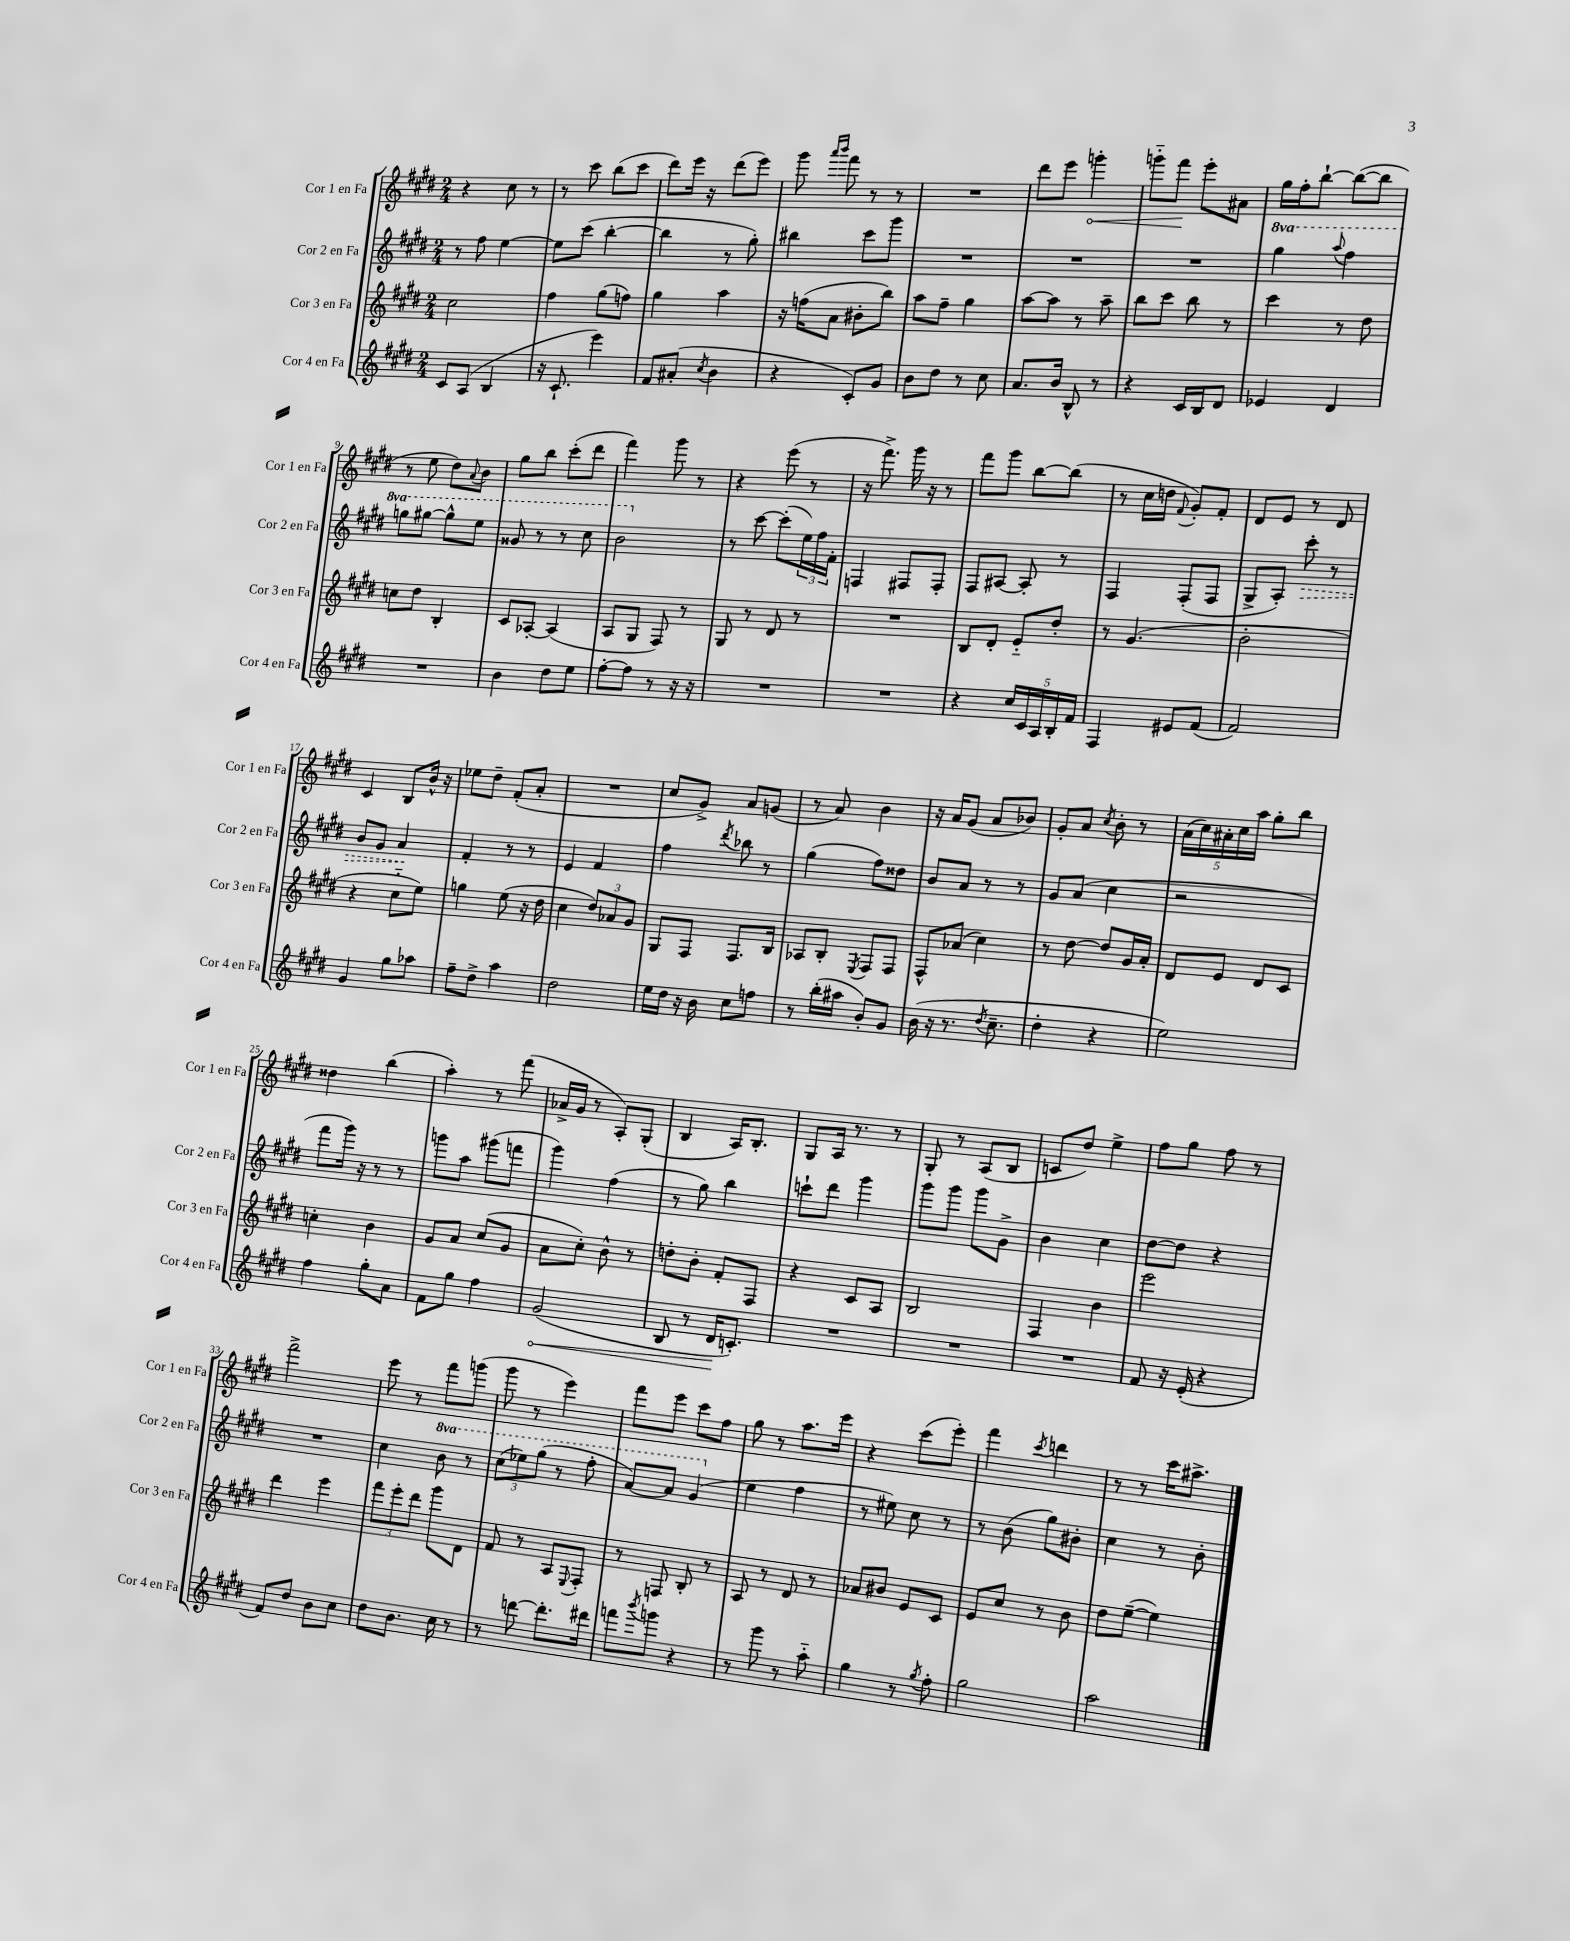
<<
\new StaffGroup <<
\new Staff = "s0" \with { instrumentName = "Cor 1 en Fa" shortInstrumentName = "Cor 1 en Fa" } {
    \clef treble \key e \major \numericTimeSignature \time 2/4
    r4 cis''8 r8 |
    r8 cis'''8 b''8( cis'''8 |
    dis'''8) e'''16 r16 dis'''8( e'''8) |
    gis'''8 \grace { a'''16 b'''16 } fis'''8 r8 r8 |
    R2 |
    dis'''8 e'''8 \once \override Hairpin.circled-tip = ##t g'''4-.\< |
    g'''8-_ fis'''8\! e'''8-. ais'8 |
    gis''16 fis''16-. b''8~-! b''8~( b''8 |
    r8 e''8 dis''8) \appoggiatura { a'8 } b'8 |
    gis''8 b''8 cis'''8-.( dis'''8 |
    fis'''4) gis'''8 r8 |
    r4 e'''8( r8 |
    r16 fis'''8.->) gis'''16 r16 r8 |
    fis'''8 gis'''8 b''8~ b''8( |
    r8 cis''16 d''16 \appoggiatura { fis'8 } gis'8-.) fis'8-. |
    dis'8 e'8 r8 dis'8 |
    cis'4 b8 b'16-^ r16 |
    ees''8 dis''8-- fis'8-.( a'8-. |
    R2 |
    cis''8 gis'8->) a'8 g'8( |
    r8 a'8) b'4 |
    r16 a'16 gis'8( a'8 bes'8) |
    gis'8-. a'8 \acciaccatura { cis''8 } b'8-. r8 |
    \tuplet 5/4 { a'16( cis''16) ais'16-. cis''16 a''16 } gis''8-. b''8 |
    disis''4 b''4( |
    a''4-.) r8 fis'''8( |
    aes'16-> gis'16 r8 a8-.) gis8-.( |
    b4 a16) b8.-. |
    gis8 a16 r8. r8 |
    gis8-. r8 a8( b8 |
    c'8 dis''8) e''4-> |
    fis''8 gis''8 fis''8 r8 |
    fis'''2-> |
    e'''8 r8 fis'''8 g'''8( |
    gis'''8 r8 e'''4) |
    fis'''8 e'''8 cis'''8 fis''8 |
    gis''8 r8 a''8. e'''16 |
    r4 cis'''8( e'''8-.) |
    fis'''4 \acciaccatura { cis'''8 } d'''4 |
    r8 r8 cis'''16 ais''8.-> \bar "|." |
}
\new Staff = "s1" \with { instrumentName = "Cor 2 en Fa" shortInstrumentName = "Cor 2 en Fa" } {
    \clef treble \key e \major \numericTimeSignature \time 2/4 \set Staff.ottavationMarkups = #ottavation-simple-ordinals
    r8 fis''8 e''4~ |
    e''8 cis'''8( b''4~-. |
    b''4 r8 gis''8-.) |
    bis''4 cis'''8 gis'''8 |
    R2 |
    R2 |
    R2 |
    \ottava #1 gis'''4 \appoggiatura { a'''8 } fis'''4 |
    g'''8 gis'''8~ gis'''8-^ e'''8 |
    gisis''8 r8 r8 cis'''8 |
    b''2 \ottava #0 |
    r8 cis'''8~ cis'''8-.( \tuplet 3/2 { e''16) fis''16 fis'16-. } |
    f4 fis8 fis8-. |
    fis8 ais8~ ais8-. r8 |
    fis4 fis8-.( fis8 |
    gis8-> a8-.) \once \override Hairpin.style = #'dashed-line cis'''8-.\> r8 |
    b'8 gis'8 a'4\! |
    fis'4-. r8 r8 |
    e'4 fis'4 |
    fis''4 \acciaccatura { dis'''8 } bes''8 r8 |
    gis''4( fis''8) disis''8 |
    b'8 a'8 r8 r8 |
    gis'8 a'8( cis''4 |
    r2 |
    fis'''8 gis'''16) r16 r8 r8 |
    g'''8 a''8 gis'''8( f'''8 |
    gis'''4) fis''4( |
    r8 gis''8) b''4 |
    c'''8-! dis'''8 gis'''4 |
    gis'''8 gis'''8 gis'''8 gis'8-> |
    b'4 cis''4 |
    dis''8~ dis''8 r4 |
    R2 |
    cis''4 \ottava #1 b''8 r8 |
    \tuplet 3/2 { cis'''8( ees'''8) gis'''8( } r8 fis'''8-. |
    a''8~) a''8 gis''4( \ottava #0 |
    e''4 fis''4 |
    r8 eis''8) cis''8 r8 |
    r8 b'8( gis''8) bis'8-. |
    cis''4 r8 b'8-. \bar "|." |
}
\new Staff = "s2" \with { instrumentName = "Cor 3 en Fa" shortInstrumentName = "Cor 3 en Fa" } {
    \clef treble \key e \major \numericTimeSignature \time 2/4
    cis''2 |
    fis''4 gis''8( f''8) |
    gis''4 a''4 |
    r16 f''16( a'8 bis'8-. b''8) |
    a''8 fis''8-- gis''4 |
    a''8~ a''8 r8 a''8-- |
    b''8 cis'''8 b''8 r8 |
    cis'''4 r8 dis''8 |
    c''8 dis''8 b4-. |
    cis'8 aes8~-. aes4( |
    a8 gis8 fis8) r8 |
    gis8 r8 dis'8 r8 |
    R2 |
    b8 dis'8-. e'8-_ dis''8-. |
    r8 gis'4.( |
    b'2-. |
    r4 cis''8-_ e''8) |
    g''4 e''8( r16 dis''16 |
    cis''4 \tuplet 3/2 { dis''8) aes'8 gis'8 } |
    gis8 fis8 fis8. b16 |
    aes8 b8-. \acciaccatura { e8 } fis8 fis8 |
    fis8-^ aes'8( cis''4) |
    r8 dis''8~ dis''8 gis'16 a'16-. |
    dis'8 e'8 dis'8 cis'8 |
    c''4-. b'4 |
    gis'8 a'8 cis''8( gis'8 |
    a'8 cis''8-.) b'8-^ r8 |
    d''8-. b'8-. fis'8-. fis8 |
    r4 cis'8 a8 |
    b2 |
    fis4 b'4 |
    e'''2 |
    dis'''4 e'''4 |
    \tuplet 3/2 { fis'''8 e'''8-. dis'''8 } gis'''8 dis'8 |
    fis'8 r8 a8 \appoggiatura { e8 } fis8-. |
    r8 f8 b8-. r8 |
    a8 r8 dis'8 r8 |
    aes'8 bis'8 e'8 cis'8 |
    e'8 cis''8 r8 b'8 |
    dis''8 e''8~--( e''4) \bar "|." |
}
\new Staff = "s3" \with { instrumentName = "Cor 4 en Fa" shortInstrumentName = "Cor 4 en Fa" } {
    \clef treble \key e \major \numericTimeSignature \time 2/4
    cis'8 a8( b4 |
    r16 cis'8.-! e'''4) |
    fis'8 ais'8-.( \acciaccatura { cis''8 } b'4 |
    r4 cis'8-.) gis'8 |
    b'8 dis''8 r8 cis''8 |
    a'8. b'16 b8-^ r8 |
    r4 cis'16 b16 dis'8 |
    ees'4 dis'4 |
    R2 |
    b'4 dis''8 e''8 |
    fis''8~-. fis''8 r8 r16 r16 |
    R2 |
    R2 |
    r4 \tuplet 5/4 { cis''16 cis'16 a16 b16-. fis'16 } |
    fis4 eis'8 fis'8( |
    fis'2) |
    gis'4 gis''8 aes''8 |
    fis''8-- dis''8-> a''4 |
    dis''2 |
    e''16 dis''16 r16 b'16 cis''8 f''8 |
    r8 b''16-.( ais''16 b'8-.) gis'8 |
    b'16( r16 r8. \acciaccatura { dis''8 } cis''8.-- |
    dis''4-. r4 |
    e''2) |
    fis''4 gis''8-. a'8 |
    fis'8 gis''8 fis''4 |
    \once \override Hairpin.circled-tip = ##t gis'2\<( |
    b8 r8 dis'16\! c'8.-.) |
    R2 |
    R2 |
    R2 |
    fis'8 r16 e'16-.( r4 |
    fis'8) dis''8 b'8 cis''8 |
    dis''8 b'8. cis''16 r8 |
    r8 d'''8~ d'''8.-. dis'''16 |
    f'''8 \acciaccatura { b'''8 } g'''8 r4 |
    r8 gis'''8 r8 a''8-_ |
    gis''4 r8 \acciaccatura { gis''8 } fis''8-. |
    gis''2 |
    a''2 \bar "|." |
}
>>
>>
